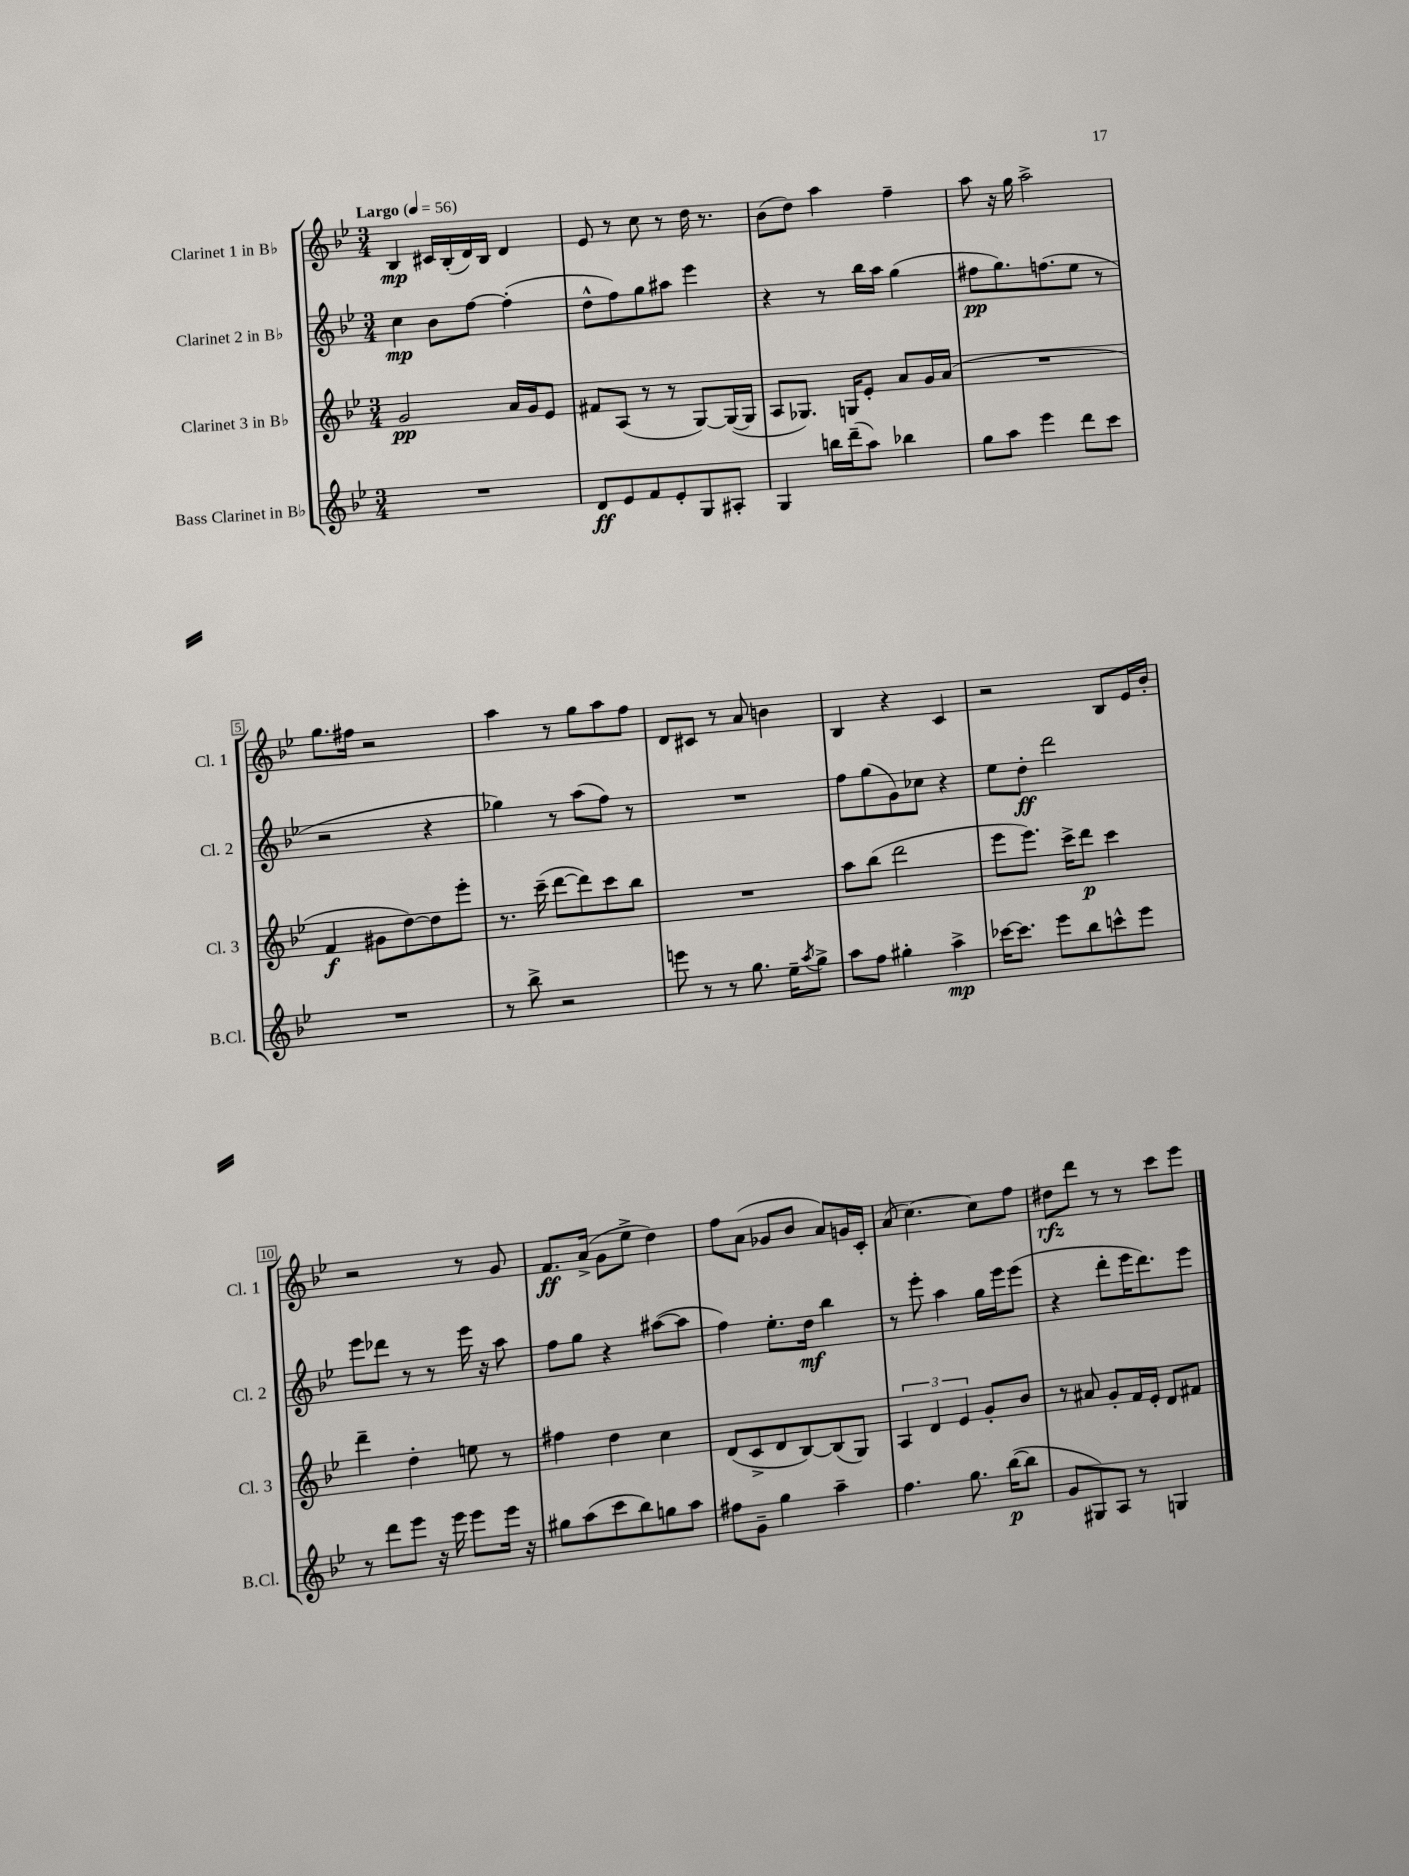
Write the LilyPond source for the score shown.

<<
\new StaffGroup <<
\new Staff = "s0" \with { instrumentName = "Clarinet 1 in Bb" shortInstrumentName = "Cl. 1" } {
    \clef treble \key bes \major \numericTimeSignature \time 3/4 \tempo "Largo" 4 = 56
    bes4\mp cis'16 bes16-.( d'16) bes16 d'4 |
    ees'8 r8 c''8 r8 d''16 r8. |
    bes'8( d''8) a''4 f''4-- |
    a''8 r16 g''16 a''2-> |
    g''8. fis''16 r2 |
    a''4 r8 g''8 a''8 f''8 |
    d'8 cis'8 r8 a'8 b'4 |
    bes4 r4 c'4 |
    r2 bes8 ees'16 bes'16-. |
    r2 r8 g'8 |
    f'8.\ff a'16->( g'8 ees''8-> d''4) |
    f''8 a'8( ges'8 bes'8 a'8) g'16 c'16-. |
    a'8( c''4.~) c''8 f''8 |
    dis''8\rfz d'''8 r8 r8 c'''8 ees'''8 \bar "|." |
}
\new Staff = "s1" \with { instrumentName = "Clarinet 2 in Bb" shortInstrumentName = "Cl. 2" } {
    \clef treble \key bes \major \numericTimeSignature \time 3/4
    c''4\mp bes'8 f''8~ f''4-.( |
    d''8-^ f''8) g''8 ais''8 ees'''4 |
    r4 r8 bes''16 a''16 g''4( |
    fis''8\pp g''8.) f''8.( ees''8 r8 |
    r2 r4 |
    ges''4) r8 a''8( f''8) r8 |
    R2. |
    f''8 g''8( g'8) ces''8 r4 |
    ees''8 d''8-.\ff d'''2 |
    ees'''8 des'''8 r8 r8 ees'''16 r16 a''8 |
    f''8 g''8 r4 ais''8~( ais''8 |
    f''4) ees''8.-. d''16\mf bes''4 |
    r8 ees'''8-. a''4 g''16 ees'''16 ees'''8( |
    r4 d'''8-. ees'''16 d'''8.) ees'''8 \bar "|." |
}
\new Staff = "s2" \with { instrumentName = "Clarinet 3 in Bb" shortInstrumentName = "Cl. 3" } {
    \clef treble \key bes \major \numericTimeSignature \time 3/4
    g'2\pp a'16 g'16 ees'8 |
    fis'8 a8( r8 r8 g8~) g16~( g16 |
    a8 ges8.) g16 ees'8-. a'8 g'16 a'16( |
    R2. |
    f'4\f gis'8 d''8~) d''8 ees'''8-. |
    r8. c'''16--( d'''8~ d'''8) c'''8 bes''8 |
    R2. |
    a''8 bes''8( d'''2 |
    ees'''8 ees'''8.) c'''16-> d'''8\p c'''4 |
    d'''4-- d''4-. e''8 r8 |
    fis''4 d''4 c''4 |
    d'8( c'8-> d'8 bes8~) bes8( g8) |
    \tuplet 3/2 { a4 d'4 ees'4 } g'8-. bes'8 |
    r8 ais'8 g'8-. f'16 ees'16-. d'8 fis'8 \bar "|." |
}
\new Staff = "s3" \with { instrumentName = "Bass Clarinet in Bb" shortInstrumentName = "B.Cl." } {
    \clef treble \key bes \major \numericTimeSignature \time 3/4
    R2. |
    d'8\ff ees'8 f'8 ees'8-. g8 ais8-. |
    g4 b''16 d'''16--( a''8) bes''4 |
    g''8 a''8 ees'''4 d'''8 c'''8 |
    R2. |
    r8 bes''8-> r2 |
    e'''8 r8 r8 g''8. ees''16-- \acciaccatura { a''8 } g''8-> |
    a''8 f''8 gis''4-. a''4->\mp |
    ces'''16~ ces'''8. ees'''8 bes''8 c'''8-^ ees'''8 |
    r8 d'''8 ees'''8 r16 ees'''16 ees'''8 ees'''16 r16 |
    gis''8 a''8( c'''8 bes''8) g''8 a''8 |
    fis''8 g'8-- g''4 a''4-- |
    f''4. g''8. bes''16~\p( bes''8 |
    g'8 gis8) a8 r8 g4 \bar "|." |
}
>>
>>
\layout { \context { \Score \override BarNumber.stencil = #(make-stencil-boxer 0.1 0.3 ly:text-interface::print) } }
